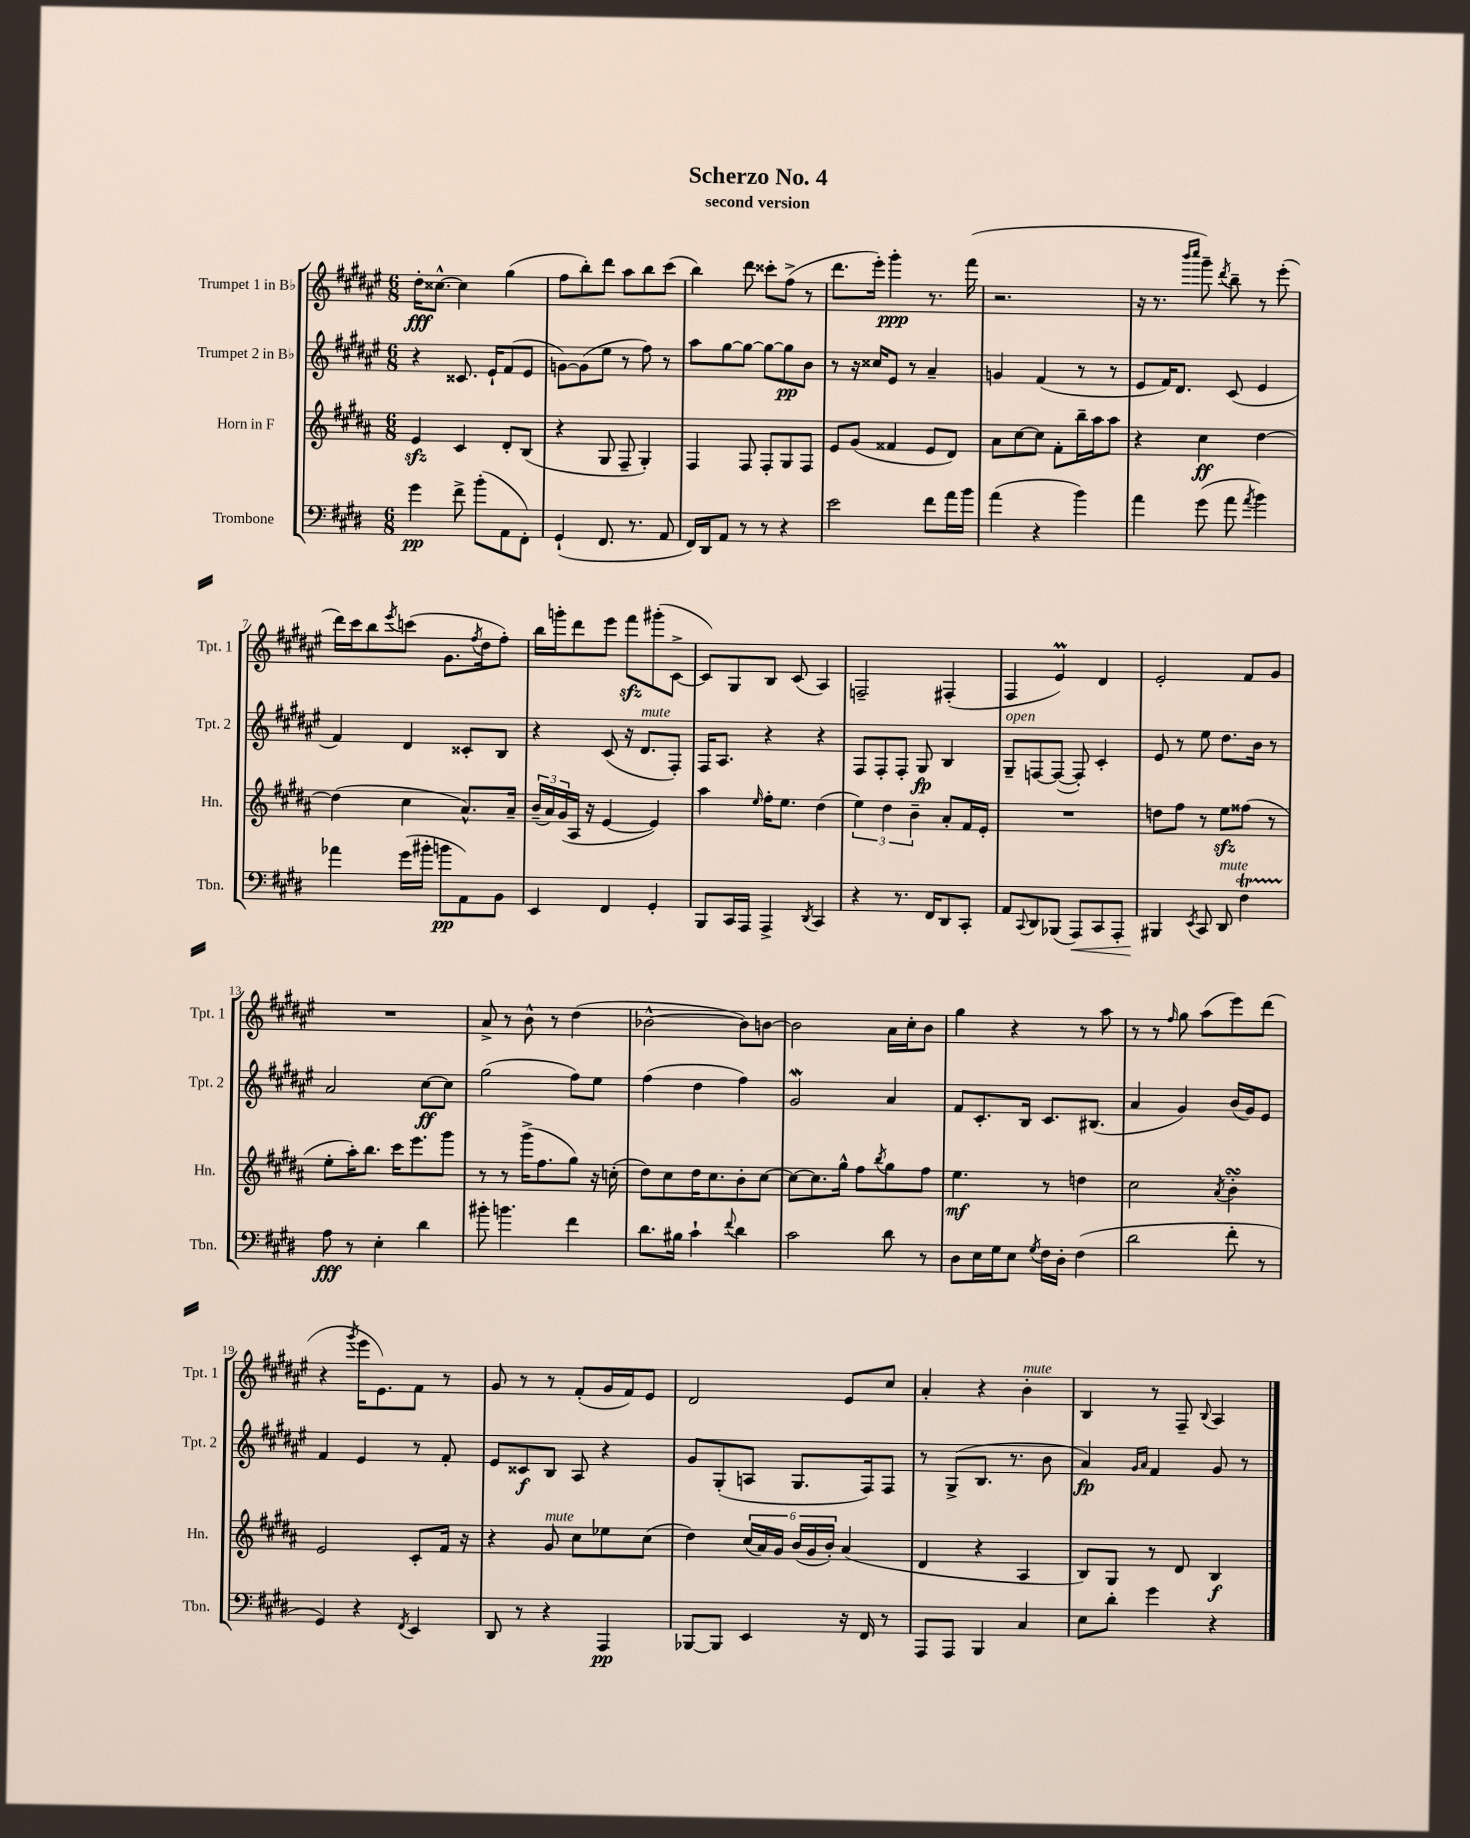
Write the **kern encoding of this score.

**kern	**kern	**kern	**kern
*staff4	*staff3	*staff2	*staff1
*clefF4	*clefG2	*clefG2	*clefG2
*k[f#c#g#d#]	*k[f#c#g#d#a#]	*k[f#c#g#d#a#e#]	*k[f#c#g#d#a#e#]
*M6/8	*M6/8	*M6/8	*M6/8
4g#	4e	4r	16dd#'
.	.	.	[8.cc##^^
8f#^	4c#	8.c##	4cc##]
(8b'	.	.	.
.	.	16e#`	.
8AA	8d#'	(8f#	(4gg#
8FF#')	(8B	8e#	.
=	=	=	=
(4GG#`	4r	[8g)	8ff#
.	.	(8g]	8bb')
8.FF#	8G#	8ee#	8ddd#
.	8F#~	8r	8aa#
8.r	.	.	.
.	4G#')	8ff#)	8bb
8AA	.	8r	(8ccc#
=	=	=	=
16FF#)	4F#	8aa#	4bb)
16DD#	.	.	.
8AA	.	[8gg#	.
8r	8F#	8gg#_	8ddd#
8r	8F#'	8gg#_	8ccc##'
4r	8G#	8gg#]	(8ff#^
.	8F#	8b	8r
=	=	=	=
2e	8e	8r	8.ddd#
.	(8g#	16r	.
.	.	16cc##	16eee#')
.	4f##	8e#	4ggg#'
.	.	8r	.
8f#	8e	4a#~	8.r
16a	8d#)	.	.
16b	.	.	(16fff#
=	=	=	=
(4a	8a#	4g	2.r
.	[8cc#	.	.
4r	8cc#]	(4f#	.
.	8f#'	.	.
4b)	16bb~	8r	.
.	16aa#	.	.
.	8aa#	8r	.
=	=	=	=
4a	4r	8e#	16r
.	.	.	8.r
.	.	16f#)	.
.	.	8.d#	.
.	.	.	16qqbbb
.	.	.	16qqcccc#
(8g#	4cc#	.	8ggg#~)
.	.	.	8qddd#
8a	.	(8c#	8bb~
8qa	.	.	.
4b)	[4dd#	4e#	8r
.	.	.	(8eee#'
=	=	=	=
4a-	(4dd#]	4f#)	16ddd#)
.	.	.	16ccc#
.	.	.	8bb
.	.	.	8qeee#
(16g#	4cc#	4d#	(8ccc
16b#'	.	.	.
8b	.	.	8.g#
8AA)	8.a#^^)	8c##'	.
.	.	.	8qff#
.	.	.	16dd#
8BB	.	8B	8ff#')
.	16a#~	.	.
=	=	=	=
4EE	(24b~	4r	16bb
.	24a#)	.	.
.	.	.	16ggg'
.	(24g#	.	.
.	16A#	.	8ddd#
.	16r	.	.
4FF#	[4e	(8c#	8eee#
.	.	16r	8fff#
.	.	8.d#	.
4GG#'	4e])	.	(8ggg#'
.	.	8F#')	[8c#^
=	=	=	=
8BBB	4aa#	16F#	8c#])
.	.	8.A#	.
16CC#	.	.	8G#
16AAA	.	.	.
.	16qqee	.	.
4AAA^	16ff#'	4r	8B
.	8.ee	.	.
.	.	.	(8c#
8qDD#	.	.	.
4CC#	(4dd#	4r	4A#)
=	=	=	=
4r	6ee)	8F#	2F~
.	.	8F#'	.
.	6dd#	.	.
8.r	.	8F#'	.
.	6b~	.	.
.	.	8G#	.
16FF#	.	.	.
8DD#	8a#'	4B	(4F#'
8CC#'	16f#	.	.
.	16e'	.	.
=	=	=	=
8AA	2.r	8G#~	4F#
8qqCC#	.	.	.
8DD#	.	[8F	.
(8BBB-	.	(8F_	4e#)
8AAA)	.	8F'])	.
8CC#	.	4c#'	4d#
8AAA'	.	.	.
=	=	=	=
4BBB#	8dd	8e#	2e#'
.	8ff#	8r	.
8qEE	.	.	.
8CC#	8r	8ee#	.
8DD#	8ee	8.dd#	.
4F#	(8ff##	.	8f#
.	.	16b	.
.	8r	8r	8g#
=	=	=	=
8A	8ee'	2a#	2.r
8r	16aa#')	.	.
.	8.bb	.	.
4E'	.	.	.
.	16ccc#	.	.
.	8.eee	.	.
4d#	.	[8cc#	.
.	8ggg#	8cc#]	.
=	=	=	=
8b#'	8r	(2gg#	8a#^
4.b	8r	.	8r
.	(16ggg#^	.	8b^^
.	8.ff#	.	.
.	.	.	8r
4f#	8gg#)	8ff#)	(4dd#
.	16r	8ee#	.
.	(16cc'	.	.
=	=	=	=
8.d#	8dd#)	(4ff#	[2b-^^
.	8cc#	.	.
16B#	.	.	.
4c#`	16dd#	4dd#	.
.	8.cc#	.	.
8qqf#	.	.	.
4d#	8b'	4ff#)	8b-])
.	[8cc#	.	[8b
=	=	=	=
2c#	8cc#_	2g#	2b]
.	8.cc#]	.	.
.	16gg#^^	.	.
.	8ff#	.	.
.	8qbb	.	.
8d#	8gg#	4a#	16a#
.	.	.	16cc#'
8r	8ff#	.	8b
=	=	=	=
8D#	4.ee	8f#	4gg#
16E	.	8.c#'	.
16G#	.	.	.
8E	.	.	4r
.	.	16B	.
8qG#	.	.	.
16F#	8r	8.c#	.
16D#'	.	.	.
(4F#	4dd	.	8r
.	.	(8.B#	.
.	.	.	8aa#
=	=	=	=
2d#	2cc#	4a#	8r
.	.	.	8r
.	.	.	16qqff#
.	.	4g#)	8gg#
.	.	.	(8aa#
.	8qa#	.	.
8f#'	4b'	(16b	8eee#)
.	.	16g#)	.
8r	.	8e#	(8ddd#
=	=	=	=
4GG#)	2e	4f#	4r
.	.	.	8qggg#
4r	.	4e#	16eee#
.	.	.	8.e#)
8qFF#	.	.	.
4EE	8c#'	8r	8f#
.	16f#	8f#'	8r
.	16r	.	.
=	=	=	=
8DD#	4r	8e#	8g#
8r	.	8c##	8r
4r	8g#	8B	8r
.	8cc#	8A#	(8f#'
4AAA	8ee-	4r	16g#
.	.	.	16f#)
.	(8cc#	.	8e#
=	=	=	=
[8BBB-	4dd#)	8g#	2d#
8BBB-]	.	(8G#'	.
4EE	(24cc#	8A	.
.	24a#)	.	.
.	24g#	.	.
.	(24b	8.G#	.
.	24g#	.	.
.	24b')	.	.
16r	(4a#	.	8e#
16FF#	.	16F#)	.
8r	.	8F#	8cc#
=	=	=	=
8AAA	4d#	8r	4a#'
8AAA	.	(8G#^	.
4BBB	4r	8.B	4r
.	.	8.r	.
4C#	4A#	.	4b'
.	.	8b	.
=	=	=	=
8E	8B)	4a#)	4B
8d#'	8G#	.	.
.	.	16qqg#	.
.	.	16qqa#	.
4g#	8r	4f#	8r
.	8d#	.	8F#~
.	.	.	8qqB
4r	4B	8g#	4A#
.	.	8r	.
==	==	==	==
*-	*-	*-	*-
